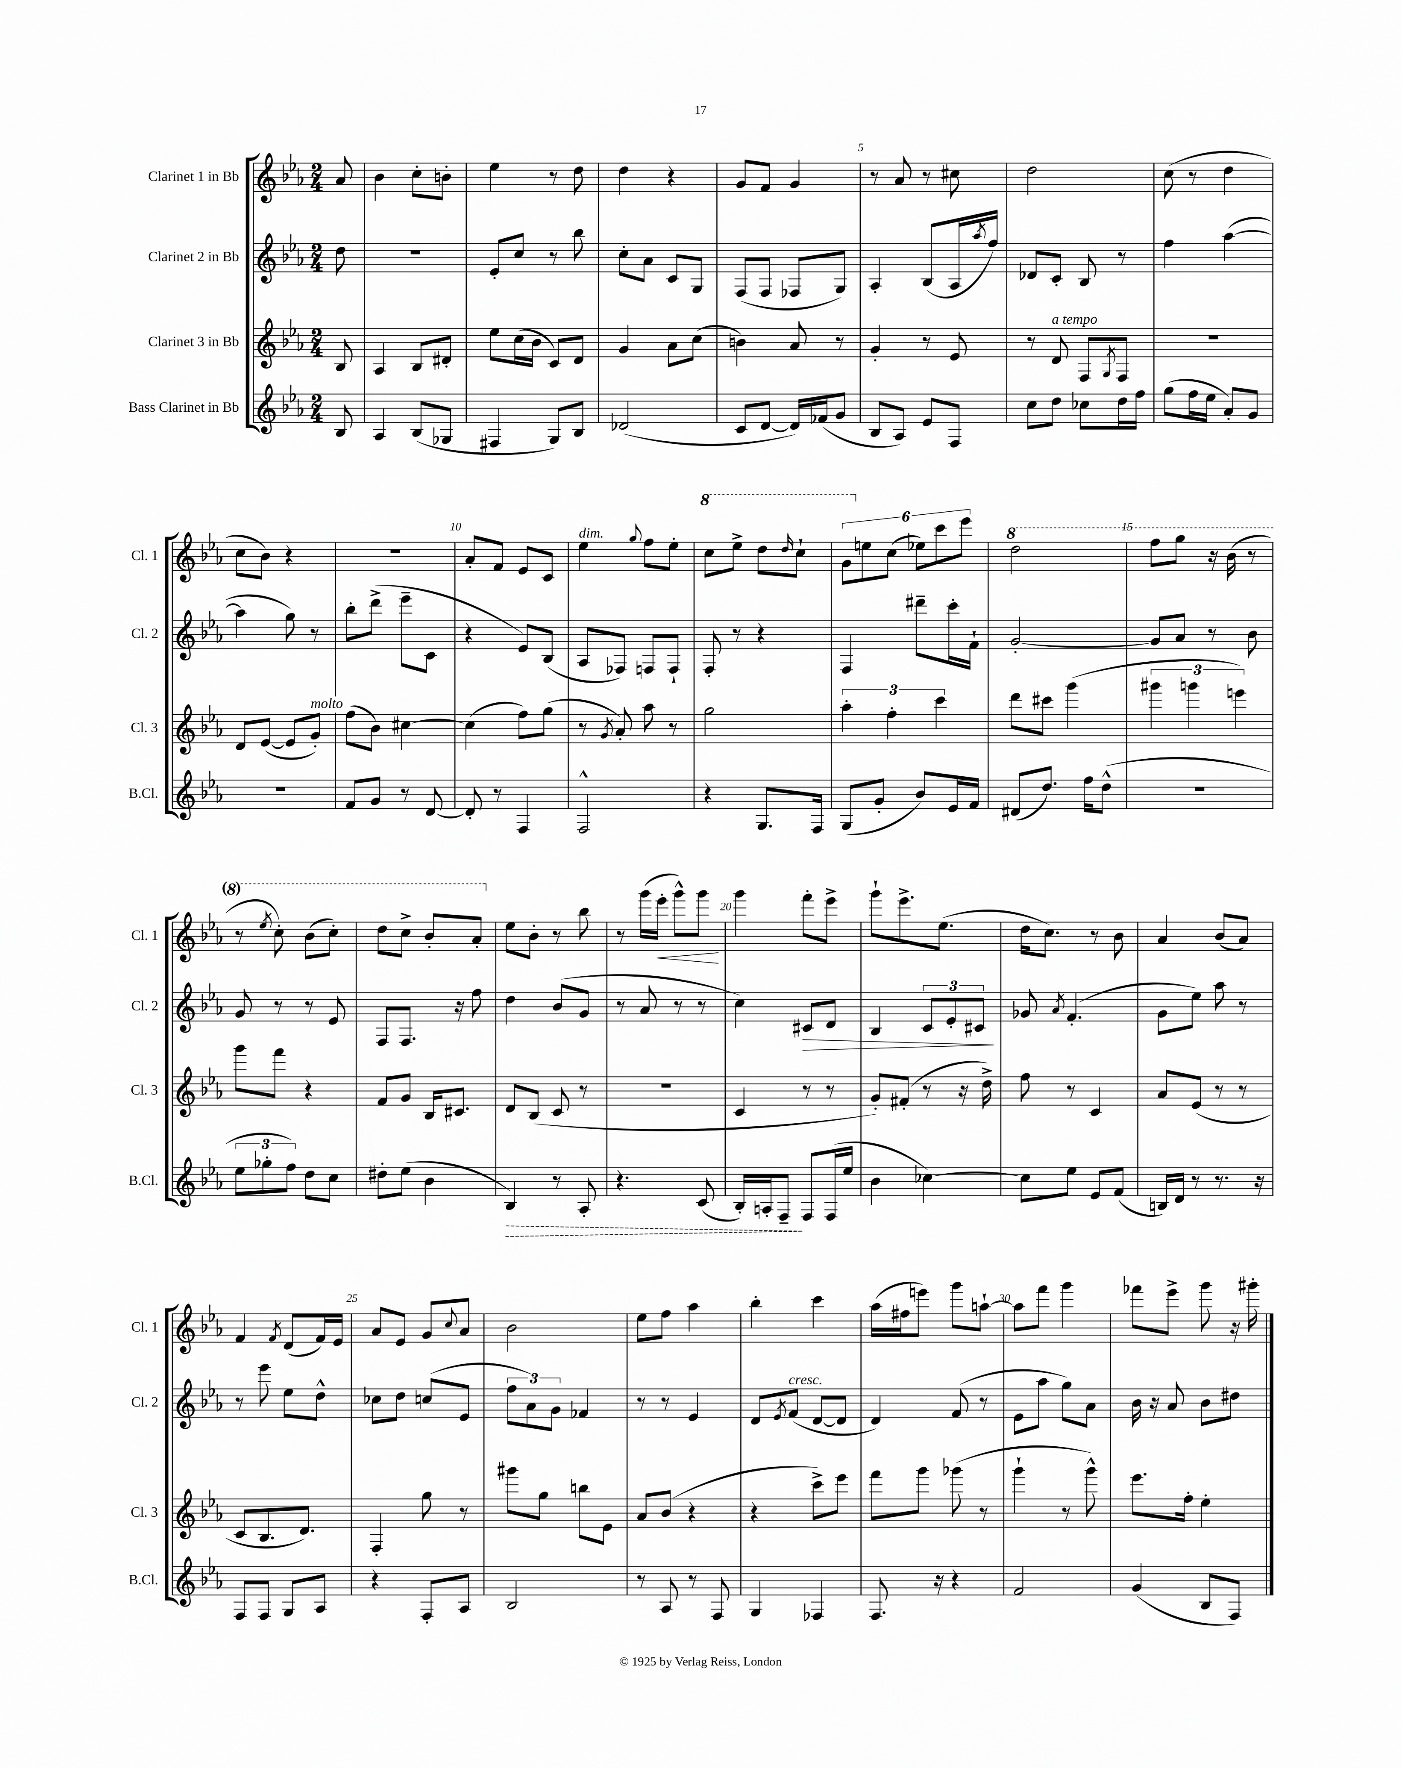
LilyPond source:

<<
\new StaffGroup <<
\new Staff = "s0" \with { instrumentName = "Clarinet 1 in Bb" shortInstrumentName = "Cl. 1" } {
    \clef treble \key ees \major \numericTimeSignature \time 2/4 \partial 8
    aes'8 |
    bes'4 c''8-. b'8-. |
    ees''4 r8 d''8 |
    d''4 r4 |
    g'8 f'8 g'4 |
    r8 aes'8 r8 cis''8 |
    d''2 |
    c''8( r8 d''4 |
    c''8 bes'8) r4 |
    r2 |
    aes'8-. f'8 ees'8 c'8 |
    ees''4^\markup { \italic "dim." } \appoggiatura { g''8 } f''8 ees''8-. |
    \ottava #1 c'''8 ees'''8-> d'''8 \grace { d'''16 } c'''8-! |
    \tuplet 6/4 { g''8 \ottava #0 e''8 c''8( ees''8) c'''8 ees'''8 } |
    \ottava #1 d'''2 |
    f'''8 g'''8 r16 bes''16( r8 |
    r8 \acciaccatura { ees'''8 } c'''8-.) bes''8( c'''8-.) |
    d'''8 c'''8-> bes''8-. aes''8-. \ottava #0 |
    ees''8 bes'8-. r8 bes''8 |
    r8 g'''16( ees'''16-.\< g'''8-^) g'''8\! |
    g'''4 f'''8-. ees'''8-> |
    g'''8-! ees'''8.-> ees''8.( |
    d''16 c''8.) r8 bes'8 |
    aes'4 bes'8( aes'8) |
    f'4 \acciaccatura { f'8 } d'8( f'16) ees'16 |
    aes'8 ees'8 g'8 \appoggiatura { c''8 } aes'8 |
    bes'2 |
    ees''8 f''8 aes''4 |
    bes''4-. c'''4 |
    aes''16( fis''16 e'''8) g'''8 a''8~-! |
    a''8 f'''8 g'''4 |
    fes'''8 ees'''8-> g'''8 r16 gis'''16-. \bar "|." |
}
\new Staff = "s1" \with { instrumentName = "Clarinet 2 in Bb" shortInstrumentName = "Cl. 2" } {
    \clef treble \key ees \major \numericTimeSignature \time 2/4 \partial 8
    d''8 |
    r2 |
    ees'8-. c''8 r8 bes''8 |
    c''8-. aes'8 c'8 g8 |
    f8( f8 fes8 g8) |
    aes4-. bes8( aes16 \acciaccatura { aes''8 } f''16) |
    des'8 c'8-. bes8 r8 |
    f''4 aes''4~( |
    aes''4 g''8) r8 |
    bes''8-. d'''8->( ees'''8-- c'8 |
    r4 ees'8) bes8( |
    aes8 fes8) f8 f8-! |
    f8-. r8 r4 |
    f4 dis'''8-- c'''16-. f'16-! |
    g'2~-. |
    g'8 aes'8 r8 bes'8 |
    g'8 r8 r8 ees'8 |
    f8 f8. r16 f''8 |
    d''4 bes'8( g'8 |
    r8 aes'8 r8 r8 |
    c''4) cis'8\> d'8 |
    bes4 \tuplet 3/2 { c'8 ees'8-. cis'8\! } |
    ges'8 \acciaccatura { aes'8 } f'4.-.( |
    g'8 ees''8) aes''8 r8 |
    r8 ees'''8 ees''8 d''8-^ |
    ces''8 d''8 c''8( ees'8 |
    \tuplet 3/2 { f''8 aes'8) g'8 } fes'4 |
    r8 r8 ees'4 |
    d'8 \acciaccatura { ees'8 } f'8^\markup { \italic "cresc." }( d'8~ d'8 |
    d'4) f'8( r8 |
    ees'8 aes''8 g''8) aes'8 |
    bes'16 r16 aes'8 bes'8 dis''8 \bar "|." |
}
\new Staff = "s2" \with { instrumentName = "Clarinet 3 in Bb" shortInstrumentName = "Cl. 3" } {
    \clef treble \key ees \major \numericTimeSignature \time 2/4 \partial 8
    bes8 |
    aes4 bes8 dis'8-. |
    ees''8 c''16( bes'16 c'8) d'8 |
    g'4 aes'8 c''8( |
    b'4) aes'8 r8 |
    g'4-. r8 ees'8 |
    r8 d'8^\markup { \italic "a tempo" } f8 \acciaccatura { g8 } f8 |
    R2 |
    d'8 ees'8~( ees'8 g'8-.^\markup { \italic "molto" }) |
    f''8( bes'8) cis''4~ |
    cis''4( f''8) g''8( |
    r8 \acciaccatura { g'8 } aes'8-.) aes''8 r8 |
    g''2 |
    \tuplet 3/2 { aes''4-. f''4-. c'''4 } |
    d'''8 cis'''8 g'''4( |
    \tuplet 3/2 { gis'''4 g'''4 e'''4) } |
    g'''8 f'''8 r4 |
    f'8 g'8 bes16 cis'8. |
    d'8 bes8( c'8 r8 |
    R2 |
    c'4 r8 r8 |
    g'8-.) fis'8-.( r8 r16 d''16->) |
    f''8 r8 c'4 |
    aes'8 ees'8( r8 r8 |
    c'8 bes8. d'8.) |
    f4-. g''8 r8 |
    gis'''8 g''8 b''8 ees'8 |
    aes'8 bes'8( r4 |
    r4 c'''8->) ees'''8 |
    f'''8 g'''8 ges'''8( r8 |
    g'''4-! r8 g'''8-^) |
    ees'''8. f''16-. ees''4-. \bar "|." |
}
\new Staff = "s3" \with { instrumentName = "Bass Clarinet in Bb" shortInstrumentName = "B.Cl." } {
    \clef treble \key ees \major \numericTimeSignature \time 2/4 \partial 8
    bes8 |
    aes4 bes8( ges8 |
    fis4 g8) bes8 |
    des'2( |
    c'8 d'8~ d'16) fes'16( g'8 |
    bes8 aes8) ees'8 f8 |
    c''8 d''8 ces''8 d''16 f''16 |
    g''8( f''16 ees''16 aes'8-.) g'8 |
    r2 |
    f'8 g'8 r8 d'8~ |
    d'8-. r8 f4 |
    f2-^ |
    r4 g8. f16 |
    g8( g'8-. bes'8) ees'16 f'16 |
    dis'8( d''8.) f''16 d''8-^( |
    r2 |
    \tuplet 3/2 { ees''8 ges''8-. f''8) } d''8 c''8 |
    dis''8-. ees''8( bes'4 |
    \once \override Hairpin.style = #'dashed-line bes4\>) r8 aes8-. |
    r4. c'8( |
    bes16-.) a16-. f8--\! f8 f16( ees''16 |
    bes'4 ces''4~) |
    ces''8 ees''8 ees'8 f'8( |
    b16) d'16 r8 r8. r16 |
    f8 f8 g8 aes8 |
    r4 f8-. aes8 |
    bes2 |
    r8 aes8 r8 f8 |
    g4 fes4 |
    f8. r16 r4 |
    f'2 |
    g'4( bes8 f8) \bar "|." |
}
>>
>>
\layout { \context { \Score \override BarNumber.break-visibility = ##(#f #t #t) barNumberVisibility = #(every-nth-bar-number-visible 5) } }
